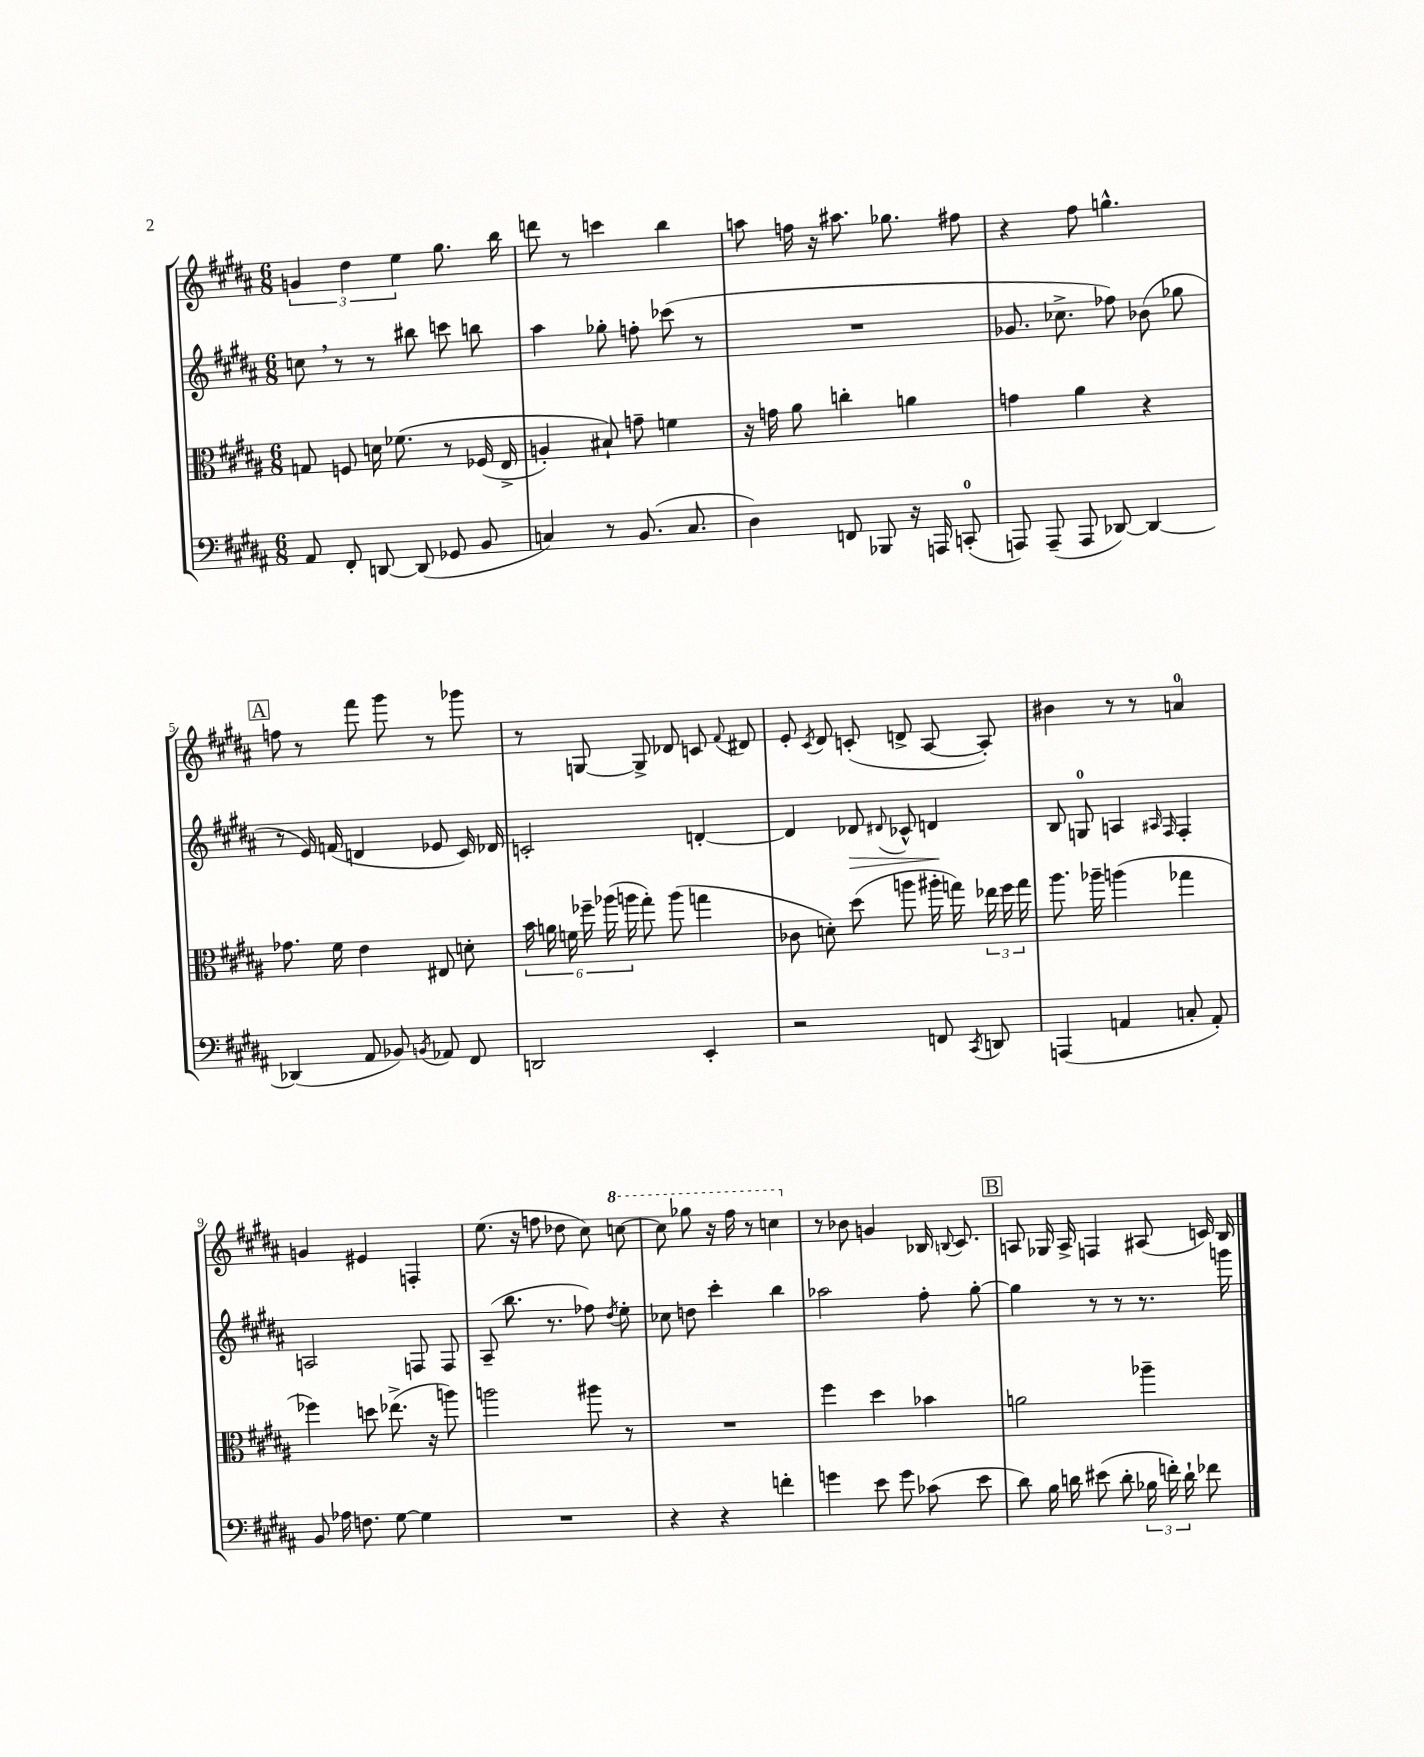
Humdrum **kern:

**kern	**kern	**kern	**dynam	**kern
*part4	*part3	*part2	*part2	*part1
*staff4	*staff3	*staff2	*staff2	*staff1
*clefF4	*clefC3	*clefG2	*	*clefG2
*k[f#c#g#d#a#]	*k[f#c#g#d#a#]	*k[f#c#g#d#a#]	*	*k[f#c#g#d#a#]
*M6/8	*M6/8	*M6/8	*	*M6/8
=1	=1	=1	=1	=1
8AA#/	8Gn/	8ccn,\	.	6gn/
8FF#'/	8Fn/	8r	.	.
.	.	.	.	6dd#\
[8DDn/	16dn\	8r	.	.
.	(8.f-X\	.	.	.
.	.	.	.	6ee\
(8DD/]	.	8bb#X\	.	.
8GG-X/	8r	8cccn\	.	8.gg#\
8BB/	(16F-X/	8bbn\	.	.
.	16E^/	.	.	16bb\
=2	=2	=2	=2	=2
4Cn/)	4An'/)	4aa#\	.	8dddn\
.	.	.	.	8r
8r	8B#X`/)	8gg-X'\	.	4cccn\
(8.BB/	8gn~\	8ffn'\	.	.
.	4fn\	(8ccc-X\	.	4bb\
8.C/	.	.	.	.
.	.	8r	.	.
=3	=3	=3	=3	=3
4D#\)	16r	2.r	.	8aan\
.	16gn\	.	.	.
.	8a#\	.	.	16ffn\
.	.	.	.	16r
8FFn/	4ccn'\	.	.	8.aa#X\
8BBB-X/	.	.	.	.
.	.	.	.	8.gg-X\
16r	4an\	.	.	.
16AAAn/	.	.	.	.
(8CCn'/	.	.	.	8ff#X\
=4	=4	=4	=4	=4
8AAAn/)	4gn\	8.g-X/	.	4r
(8AAA~/	.	.	.	.
.	.	8.cc-X^\	.	.
8AAA/	4a#\	.	.	8ff#\
[8DD-X/)	.	8ff-X\)	.	4.ggn^^\
4DD-/_	4r	(8b-X\	.	.
.	.	8gg-X\	.	.
!!LO:LB:g=z
!!LO:REH:place=s1:t=A
=5	=5	=5	=5	=5
(4DD-X/]	8.g-X\	8r	.	8ffn\
.	.	16e/)	.	8r
.	16f#\	(16fn/	.	.
8AA#/	4e\	4dn/	.	8fff#\
8BB-X/)	.	.	.	8ggg#\
8qBBn/	.	.	.	.
8AA-X/	8E#X/	8e-X/	.	8r
8FF#/	8dn'\	16c#/)	.	8ggg-X\
.	.	16d-X/	.	.
=6	=6	=6	=6	=6
2DDn/	24b\	2cn'/	.	8r
.	24an\	.	.	.
.	24fn\	.	.	.
.	24ff-X~\	.	.	[8Gn/
.	(24aa-X\	.	.	.
.	24aan\	.	.	.
.	8gg#'\)	.	.	8G^/]
.	(8aa\	.	.	8d-X/
4EE'/	4ggn\	[4dn'/	.	8cn/
.	.	.	.	8qqf#/
.	.	.	.	8d#X/
=7	=7	=7	=7	=7
2r	8c-X\	4d/]	.	8e'/
.	.	.	.	8qc#/
.	8dn'\)	.	.	8d#/
!	!	!	!LO:HP:b	!
.	(8dd#\	8d-X/	>	(8cn'/
.	.	8qqd#X/	.	.
.	8aan\	8c-X^^/	.	8dn^/
8FFn/	16aa#X'\	4dn/	.	[8A#/
.	16ggn\)	.	.	.
8qCC#/	.	.	.	.
8DDn/	24ee-X\	.	.	8A#'/])
.	24ff#\	.	.	.
.	24gg\	.	.	.
.	.	.	]	.
=8	=8	=8	=8	=8
(4AAAn/	8.aa#\	8B/	.	4b#X\
.	.	8Gn/	.	.
.	16aa-X~\	.	.	.
4AAn/	(4aan\	4An/	.	8r
.	.	.	.	8r
.	.	16qqA#X/	.	.
.	.	16qqF#/	.	.
8Cn'/	4gg-X\	4F#'/	.	4an/
8AA'/)	.	.	.	.
!!LO:LB:g=z
=9	=9	=9	=9	=9
8BB/	4ff-X\)	2An/	.	4gn/
16A-X\	.	.	.	.
8.Fn\	.	.	.	.
.	8ddn\	.	.	4e#X/
[8G#\	(8.ee-X^\	.	.	.
4G#\]	.	8Fn/	.	4Fn'/
.	16r	.	.	.
.	8aan\)	8F/	.	.
=10	=10	=10	=10	=10
2.r	2aan\	(8A#~/	.	(8.ee\
.	.	8.bb\	.	.
.	.	.	.	16r
.	.	.	.	8ffn\
.	.	8.r	.	.
.	.	.	.	8dd-X\
.	8aa#X\	8ff-X\)	.	8cc#\)
.	.	8qdd#/	.	.
*	*	*	*	*8va
.	8r	8ee'\	.	[8cccn\
=11	=11	=11	=11	=11
4r	2.r	8cc-X\	.	8ccc\]
.	.	8ddn\	.	8ggg-X\
4r	.	4ccc#'\	.	16r
.	.	.	.	16fff#\
.	.	.	.	8r
4fn'\	.	4bb\	.	4cccn\
=12	=12	=12	=12	=12
*	*	*	*	*X8va
4gn\	4ff#\	2aa-X\	.	8r
.	.	.	.	8b-X\
8e\	4dd#\	.	.	4gn/
8g\	.	.	.	.
(8c-X\	4b-X\	8ff#'\	.	16B-X/
.	.	.	.	8qqBn/
.	.	.	.	8.c#/
8e\	.	[8gg#'\	.	.
!!LO:REH:place=s1:t=B
=13	=13	=13	=13	=13
8d#\)	2an\	4gg#\]	.	8An/
16B\	.	.	.	16G-X/
16dn\	.	.	.	16A^/
(8e#X\	.	8r	.	4Fn/
8d'\	.	8r	.	.
24B-X\	4aa-X~\	8.r	.	(8A#X/
24fn'\)	.	.	.	.
24d`\	.	.	.	.
8f-X\	.	.	.	16cn/)
.	.	16gggn\	.	16B/
==	==	==	==	==
*-	*-	*-	*-	*-
